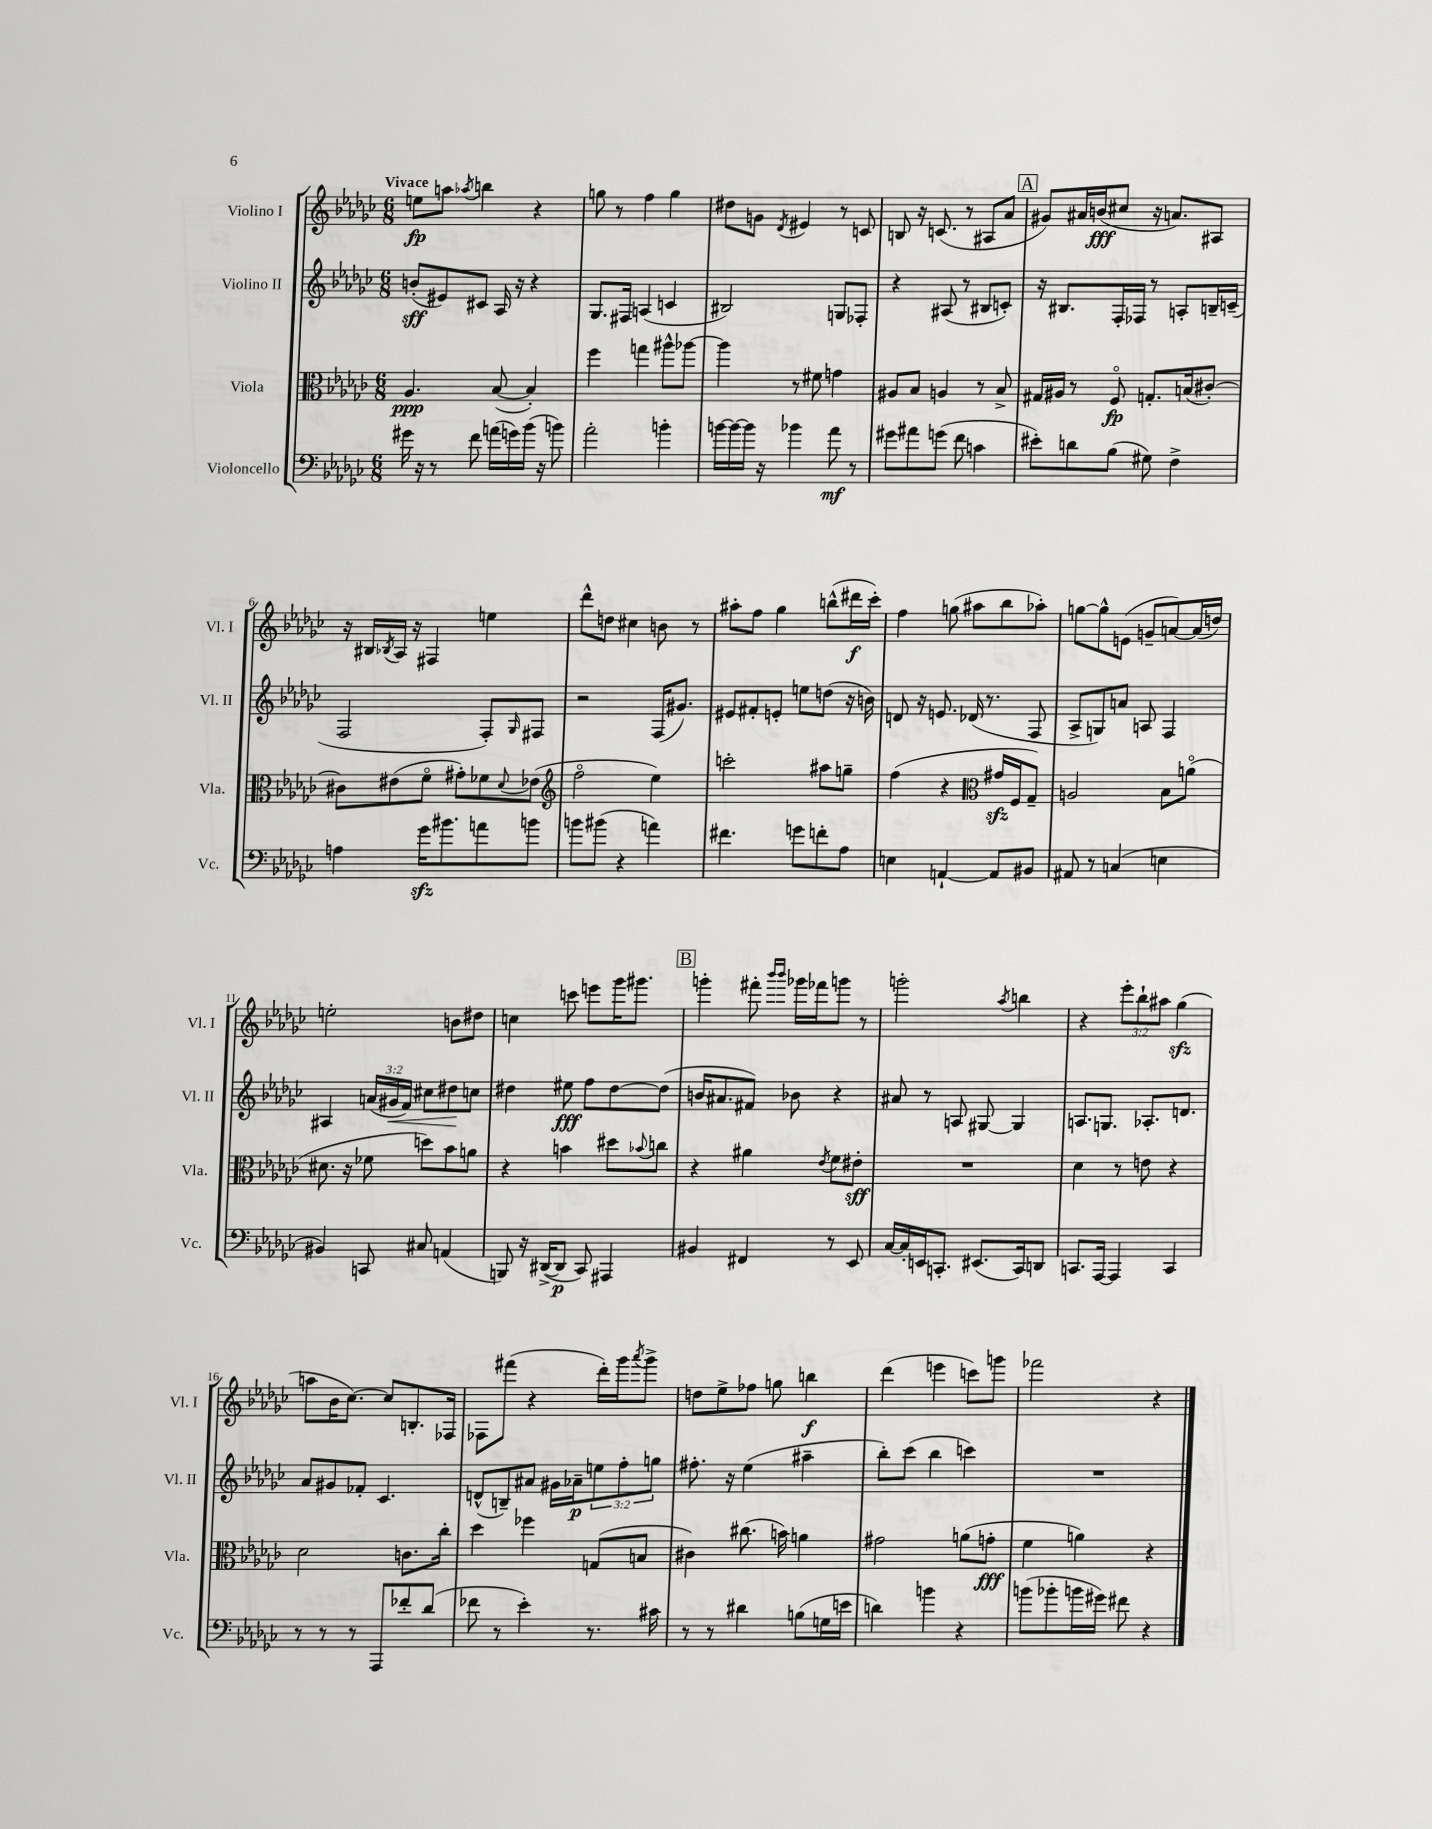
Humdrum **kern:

**kern	**dynam	**kern	**dynam	**kern	**dynam	**kern	**dynam
*part4	*part4	*part3	*part3	*part2	*part2	*part1	*part1
*staff4	*staff4	*staff3	*staff3	*staff2	*staff2	*staff1	*staff1
*I"Violoncello	*	*I"Viola	*	*I"Violino II	*	*I"Violino I	*
*I'Vc.	*	*I'Vla.	*	*I'Vl. II	*	*I'Vl. I	*
*clefF4	*	*clefC3	*	*clefG2	*	*clefG2	*
*k[b-e-a-d-g-c-]	*	*k[b-e-a-d-g-c-]	*	*k[b-e-a-d-g-c-]	*	*k[b-e-a-d-g-c-]	*
*M6/8	*	*M6/8	*	*M6/8	*	*M6/8	*
=1	=1	=1	=1	=1	=1	=1	=1
!	!	!	!	!	!	!LO:TX:a:B:t=Vivace	!
16g#X\	.	4.A-/	ppp	(8bn'/L	sff	8een\L	fp
16r	.	.	.	.	.	.	.
8r	.	.	.	8e#X/)	.	8aan\J	.
.	.	.	.	.	.	8qaa-X/	.
8f\	.	.	.	8c#X/J	.	4bbn\	.
(16an\LL	.	([8B-/	.	16A-/	.	.	.
16gn\)	.	.	.	16r	.	.	.
(16b-\JJ	.	4B-'/])	.	4r	.	4r	.
16r	.	.	.	.	.	.	.
8bn\)	.	.	.	.	.	.	.
=2	=2	=2	=2	=2	=2	=2	=2
2a-'\	.	4ff\	.	8.G-/L	.	8ggn\	.
.	.	.	.	.	.	8r	.
.	.	.	.	16F#X/Jk	.	.	.
.	.	4ggn\	.	(4An/	.	4ff\	.
4bn'\	.	8aa#X^^\L	.	4cn/	.	4gg\	.
.	.	[8aa-X\J	.	.	.	.	.
=3	=3	=3	=3	=3	=3	=3	=3
[16bn\LL	.	4aa-\]	.	2B#X/)	.	8dd#X\L	.
16b\_	.	.	.	.	.	.	.
16b\JJ]	.	.	.	.	.	8gn\J	.
16r	.	.	.	.	.	.	.
.	.	.	.	.	.	8qd-/	.
4b-X\	.	8r	.	.	.	4e#X/	.
.	.	8f#X\	.	.	.	.	.
8a-\	mf	4gn\	.	8Gn/L	.	8r	.
8r	.	.	.	8F-X'/J	.	8cn/	.
=4	=4	=4	=4	=4	=4	=4	=4
8g#X\L	.	8A#X/L	.	4r	.	8Bn/	.
8a#X\	.	8B-/J	.	.	.	16r	.
.	.	.	.	.	.	(8.cn/	.
(8gn\J	.	4An/	.	(8A#X/	.	.	.
8f\	.	.	.	8r	.	8r	.
4cn\	.	8r	.	8B#X/L	.	8A#X/L	.
.	.	8B-^/	.	8cn'/J)	.	8a-/J	.
!!LO:REH:place=s1:t=A
=5	=5	=5	=5	=5	=5	=5	=5
8e#X'\L)	.	16G#X/LL	.	16r	.	8g#X/L)	.
.	.	16A#X/JJ	.	8.B#X/L	.	.	.
8dn\	.	8r	.	.	.	16a#X/L	.
.	.	.	.	.	.	(16bn/J	fff
(8B-\J	.	8F/	fp	16F'/L	.	8cc#X/J	.
.	.	.	.	16F-X/JJ	.	.	.
8G#X\)	.	8.Gn'/L	.	8r	.	16r	.
.	.	.	.	.	.	8.an/L)	.
4F^\	.	.	.	8An'/L	.	.	.
.	.	(16Bn/k	.	.	.	.	.
.	.	[8c#X'/J)	.	16Bn~/L	.	8A#X/J	.
.	.	.	.	(16cn~/JJ	.	.	.
!!LO:LB:g=z
=6	=6	=6	=6	=6	=6	=6	=6
4An\	.	8c#X\L]	.	2F/	.	16r	.
.	.	.	.	.	.	16B#X/LL	.
.	.	.	.	.	.	8qB-X/	.
.	.	(8e#X\	.	.	.	16A-/JJ	.
.	.	.	.	.	.	16r	.
16g-zz\KL	.	8f\J	.	.	.	4F#X/	.
8.b#X\	.	.	.	.	.	.	.
.	.	8g#X'\L)	.	.	.	.	.
8an\	.	8f-X\	.	8F'/L)	.	4een\	.
.	.	8qqd-/	.	16qqG-/	.	.	.
8bn\J	.	(8e-X\J	.	8F#X/J	.	.	.
=7	=7	=7	=7	=7	=7	=7	=7
*	*	*clefG2	*	*	*	*	*
8bn\L	.	2ff\	.	2r	.	8ddd-^^\L	.
(8b#X\J	.	.	.	.	.	8ddn\J	.
4r	.	.	.	.	.	4cc#X\	.
4an\)	.	4ee-\)	.	(16F/KL	.	8bn\	.
.	.	.	.	8.g#X/J)	.	.	.
.	.	.	.	.	.	8r	.
=8	=8	=8	=8	=8	=8	=8	=8
4.f#X\	.	2cccn'\	.	8e#X/L	.	8aa#X'\L	.
.	.	.	.	8f#X'/	.	8ff\J	.
.	.	.	.	8en'/J	.	4gg-\	.
8gn\L	.	.	.	8een\L	.	.	.
8fn'\	.	8aa#X\L	.	(8ddn\J	.	(8bbn^^\L	.
8A-\J	.	8ggn~\J	.	16r	.	16ddd#X\L	f
.	.	.	.	16bn\)	.	16ccc-'\JJ)	.
=9	=9	=9	=9	=9	=9	=9	=9
4En\	.	(4ff\	.	8dn/	.	4ff\	.
.	.	.	.	16r	.	.	.
.	.	.	.	8.en/	.	.	.
[4AAn`/	.	4r	.	.	.	(8ggn\	.
.	.	.	.	(16d-X/	.	8aa#X\L	.
.	.	.	.	8.r	.	.	.
*	*	*clefC3	*	*	*	*	*
8AA/L]	.	16g#Xzz/LL	.	.	.	8bb-\	.
.	.	16F/J	.	.	.	.	.
8BB#X/J	.	8G-~/J)	.	8F/	.	8aa-X'\J)	.
=10	=10	=10	=10	=10	=10	=10	=10
8AA#X/	.	2An/	.	8A-^/L	.	[8ggn\L	.
8r	.	.	.	8Gn/)	.	8gg^^\]	.
(4Cn/	.	.	.	8an/J	.	(8en\J	.
.	.	.	.	8An/	.	8gn~/L	.
4En\	.	8B-\L	.	4F/	.	[8an/)	.
.	.	(8an\J	.	.	.	(16a/L]	.
.	.	.	.	.	.	16ddn/JJ)	.
!!LO:LB:g=z
=11	=11	=11	=11	=11	=11	=11	=11
4BB#X/)	.	8.d#X\	.	4A#X/	.	2een'\	.
.	.	16r	.	.	.	.	.
8CCn/	.	8f-X\	.	(24an/LL	.	.	.
!	!	!	!	!	!LO:HP:b	!	!
.	.	.	.	24g#X/	<	.	.
.	.	.	.	24f/JJ)	.	.	.
8C#X/	.	8ddn\L)	.	8cc#X\L	.	.	.
(4AAn/	.	8b-\	.	8dd#X\	.	8bn\L	.
.	.	8an\J	.	8ccn\J	[	8dd#X\J	.
=12	=12	=12	=12	=12	=12	=12	=12
8BBBn/)	.	4r	.	4dd#X\	.	4ccn\	.
16r	.	.	.	.	.	.	.
([16DD#X^/KL	.	.	.	.	.	.	.
8DD#/J]	p	4bn\	.	8ee#X\	fff	8cccn\	.
8CC-/)	.	.	.	8ff\L	.	8eeen\L	.
4AAA#X/	.	8dd#X\L	.	[8dd#\	.	16ggg-\K	.
.	.	.	.	.	.	8.ggg#X\J	.
.	.	8qqb-X/	.	.	.	.	.
.	.	8ccn\J	.	(8dd#\J]	.	.	.
!!LO:REH:place=s1:t=B
=13	=13	=13	=13	=13	=13	=13	=13
4BB#X/	.	4r	.	16bn/KL	.	4gggn'\	.
.	.	.	.	8.a#X/	.	.	.
4FF#X/	.	4a#X\	.	8f#X/J)	.	8fff#X'\	.
.	.	.	.	.	.	16qqbbb-/LL	.
.	.	.	.	.	.	16qqbbb-/JJ	.
.	.	.	.	8b-X\	.	16ggg-X\LL	.
.	.	.	.	.	.	16fff-X\J	.
.	.	8qe-/	.	.	.	.	.
8r	.	8f\L	.	4r	.	8gggn\J	.
8EE-/	.	8e#X'\J	sff	.	.	8r	.
=14	=14	=14	=14	=14	=14	=14	=14
[16C-/LL	.	2.r	.	8a#X/	.	2gggn'\	.
16C-'/]	.	.	.	.	.	.	.
16EEn/J	.	.	.	8r	.	.	.
8.CCn'/J	.	.	.	.	.	.	.
.	.	.	.	8An/	.	.	.
(8.EE#X/L	.	.	.	[8G#X/	.	.	.
.	.	.	.	.	.	8qaa-/	.
.	.	.	.	4G#/]	.	4bbn\	.
16CC/k)	.	.	.	.	.	.	.
8DDn/J	.	.	.	.	.	.	.
=15	=15	=15	=15	=15	=15	=15	=15
8.CCn/L	.	4d-\	.	8.An/L	.	4r	.
[16AAA-/Jk	.	.	.	8.Gn/J	.	.	.
4AAA-/]	.	8r	.	.	.	12eee-'\L	.
.	.	.	.	.	.	12bb-`\	.
.	.	8en\	.	8.A-X'/L	.	.	.
.	.	.	.	.	.	12aa#X\J	.
4CC/	.	4r	.	.	.	(4gg-zz\	.
.	.	.	.	8.dn/J	.	.	.
!!LO:LB:g=z
=16	=16	=16	=16	=16	=16	=16	=16
8r	.	2d-\	.	8a-/L	.	8aan\L	.
8r	.	.	.	8g#X/	.	16b-\K	.
.	.	.	.	.	.	[8.cc-\J)	.
8r	.	.	.	8f-X'/J	.	.	.
8AAA-/L	.	.	.	4.c-/	.	8cc-/L]	.
8f-X'/	.	8.cn\L	.	.	.	8.Bn'/	.
(8d-/J	.	.	.	.	.	.	.
.	.	16cc-'\Jk	.	.	.	16F-X/Jk	.
=17	=17	=17	=17	=17	=17	=17	=17
8f-X\	.	4dd-\	.	(8dn^^/L	.	8F-X\L	.
8r	.	.	.	8Bn~/)	.	(8fff#X\J	.
4e-'\)	.	4ff-X\	.	8a#X/J	.	4r	.
.	.	.	.	16g#X\LL	.	.	.
.	.	.	.	16a-X~\J	p	.	.
8.r	.	(8Gn/L	.	12een\	.	16ddd-'\LL)	.
.	.	.	.	.	.	16ggg-\J	.
.	.	.	.	12ff'\	.	.	.
.	.	.	.	.	.	8qaaa-/	.
.	.	8Bn/J	.	.	.	8ggg-^\J	.
.	.	.	.	12ggn\J	.	.	.
16c#X\	.	.	.	.	.	.	.
=18	=18	=18	=18	=18	=18	=18	=18
8r	.	4c#X\)	.	8.ff#X'\	.	8ddn\L	.
8r	.	.	.	.	.	8ee-^\	.
.	.	.	.	16r	.	.	.
4d#X\	.	(8.cc#X\	.	(4ee-\	.	8ff-X\J	.
.	.	.	.	.	.	8ggn\	.
.	.	16bn\)	.	.	.	.	.
(8Bn\L	.	4an\	.	4aa#X~\	.	4bbn\	f
16Gn\L	.	.	.	.	.	.	.
16en\JJ	.	.	.	.	.	.	.
=19	=19	=19	=19	=19	=19	=19	=19
4dn\)	.	2g#X\	.	8bb-'\L)	.	(4ddd-\	.
.	.	.	.	(8ccc-\J	.	.	.
4bn\	.	.	.	4bb-\	.	4eeen\	.
4r	.	(8an\L	.	4cccn\)	.	8cccn\L)	.
.	.	8gn'\J	fff	.	.	8gggn\J	.
=20	=20	=20	=20	=20	=20	=20	=20
(8bn\L	.	4f\	.	2.r	.	2fff-X\	.
8b-X'\	.	.	.	.	.	.	.
16bn\L	.	4an\)	.	.	.	.	.
16g#X\JJ)	.	.	.	.	.	.	.
8f#X\	.	.	.	.	.	.	.
4r	.	4r	.	.	.	4r	.
==	==	==	==	==	==	==	==
*-	*-	*-	*-	*-	*-	*-	*-
